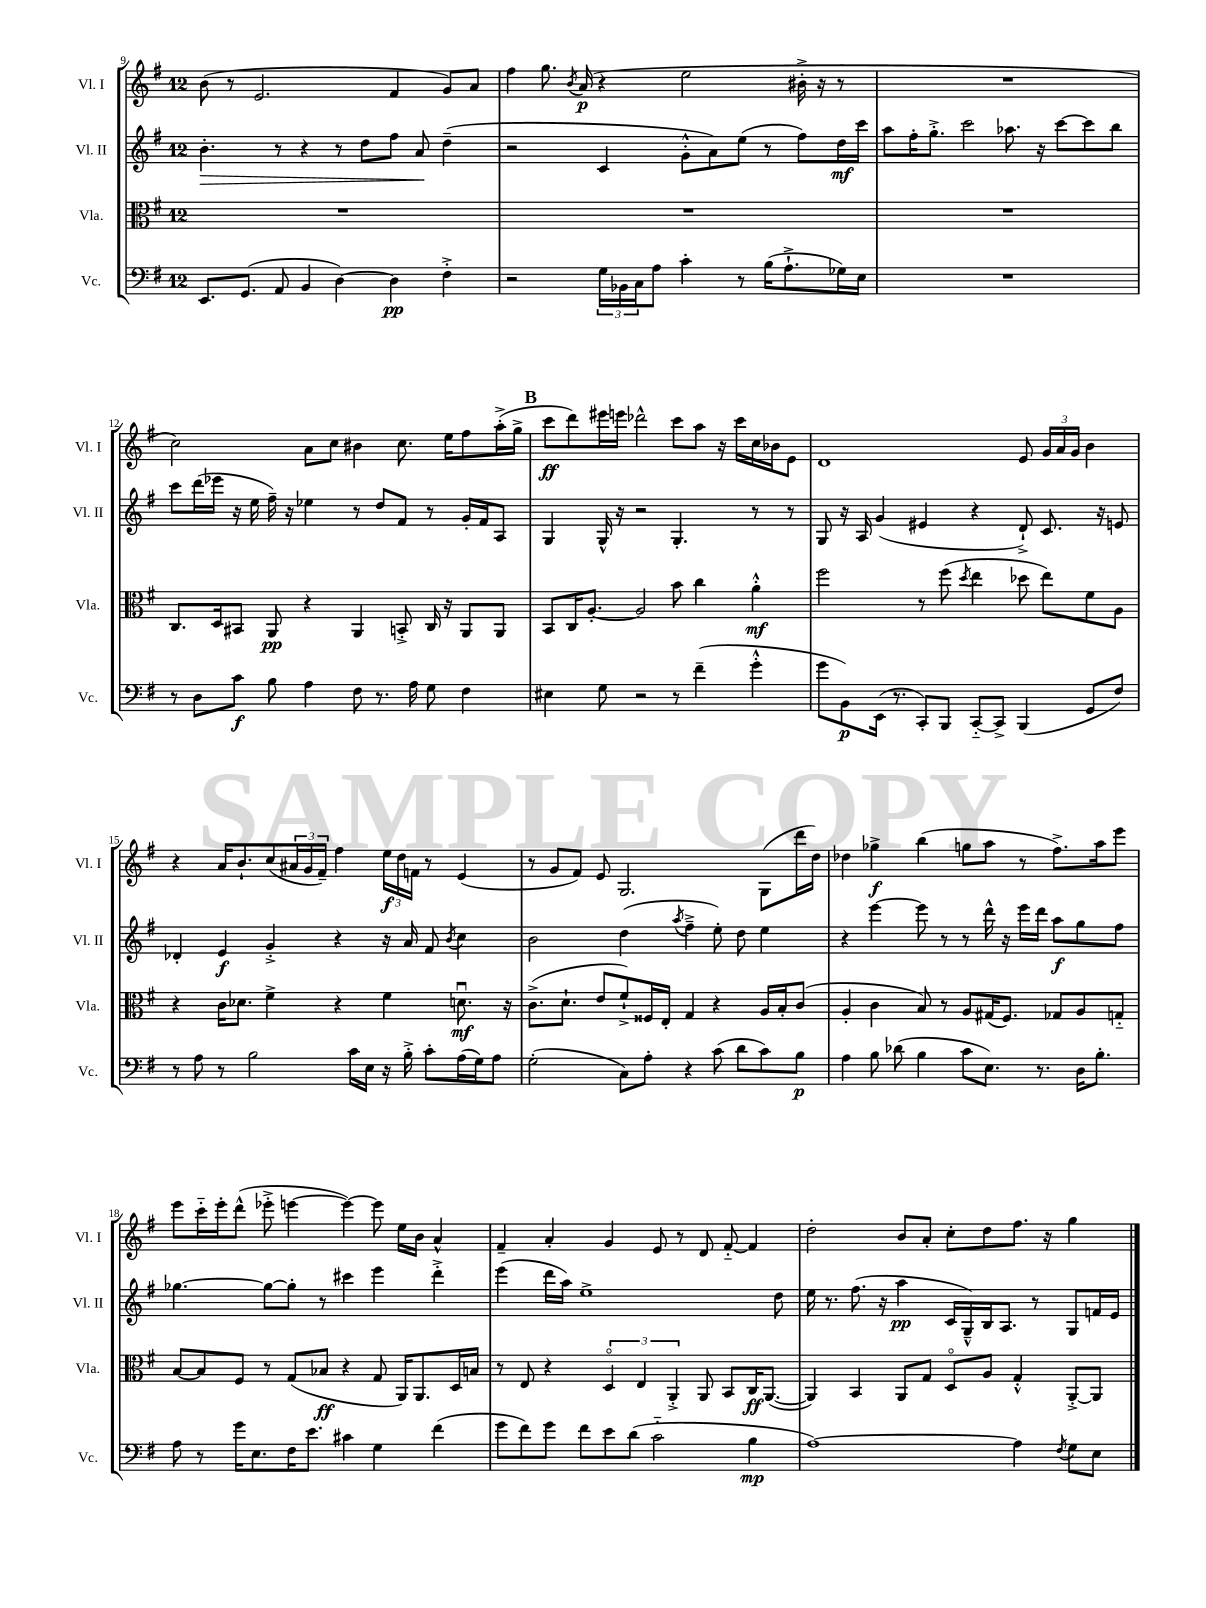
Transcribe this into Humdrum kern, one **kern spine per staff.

**kern	**dynam	**kern	**dynam	**kern	**dynam	**kern	**dynam
*part4	*part4	*part3	*part3	*part2	*part2	*part1	*part1
*staff4	*staff4	*staff3	*staff3	*staff2	*staff2	*staff1	*staff1
*I"Vc.	*	*I"Vla.	*	*I"Vl. II	*	*I"Vl. I	*
*I'Vc.	*	*I'Vla.	*	*I'Vl. II	*	*I'Vl. I	*
*clefF4	*	*clefC3	*	*clefG2	*	*clefG2	*
*k[f#]	*	*k[f#]	*	*k[f#]	*	*k[f#]	*
*M12/8	*	*M12/8	*	*M12/8	*	*M12/8	*
=9	=9	=9	=9	=9	=9	=9	=9
!	!	!	!	!	!LO:HP:b	!	!
8.EE/L	.	1.r	.	4.b'\	>	(8b\	.
.	.	.	.	.	.	8r	.
(8.GG/J	.	.	.	.	.	.	.
.	.	.	.	.	.	2.e/	.
8AA/	.	.	.	8r	.	.	.
4BB/	.	.	.	4r	.	.	.
[4D\)	.	.	.	8r	.	.	.
.	.	.	.	8dd\L	.	.	.
4D\]	pp	.	.	8ff#\J	.	4f#/	.
.	.	.	.	8a/	.	.	.
4F#'^\	.	.	.	(4dd~\	]	8g/L)	.
.	.	.	.	.	.	8a/J	.
=10	=10	=10	=10	=10	=10	=10	=10
2r	.	1.r	.	2r	.	4ff#\	.
.	.	.	.	.	.	8.gg\	.
.	.	.	.	.	.	8qb/	.
.	.	.	.	.	.	(16a/	p
24G\LL	.	.	.	4c/	.	4r	.
24BB-X\	.	.	.	.	.	.	.
24C\J	.	.	.	.	.	.	.
8A\J	.	.	.	.	.	.	.
4c'\	.	.	.	8g'^^\L	.	2ee\	.
.	.	.	.	8a\)	.	.	.
8r	.	.	.	(8ee\J	.	.	.
(16B\KL	.	.	.	8r	.	.	.
8.A`^\	.	.	.	.	.	.	.
.	.	.	.	8ff#\L)	.	16b#X'^\	.
.	.	.	.	.	.	16r	.
16G-X\L)	.	.	.	16dd\L	mf	8r	.
16E\JJ	.	.	.	16ccc\JJ	.	.	.
=11	=11	=11	=11	=11	=11	=11	=11
1.r	.	1.r	.	8aa\L	.	1.r	.
.	.	.	.	16ff#'\K	.	.	.
.	.	.	.	8.gg'^\J	.	.	.
.	.	.	.	2ccc\	.	.	.
.	.	.	.	8.aa-X\	.	.	.
.	.	.	.	16r	.	.	.
.	.	.	.	[8ccc\L	.	.	.
.	.	.	.	8ccc\]	.	.	.
.	.	.	.	8bb\J	.	.	.
!!LO:LB:g=z
=12	=12	=12	=12	=12	=12	=12	=12
8r	.	8.C/L	.	8ccc\L	.	2cc\)	.
8D\L	.	.	.	(16ddd\L	.	.	.
.	.	16D/k	.	16eee-X\JJ	.	.	.
8c\J	f	8BB#X/J	.	16r	.	.	.
.	.	.	.	16ee\	.	.	.
8B\	.	8AA/	pp	16ff#~\)	.	.	.
.	.	.	.	16r	.	.	.
4A\	.	4r	.	4ee-X\	.	8a\L	.
.	.	.	.	.	.	8cc\J	.
8F#\	.	4AA/	.	8r	.	4b#X\	.
8.r	.	.	.	8dd/L	.	.	.
.	.	8BBn'^/	.	8f#/J	.	8.cc\	.
16A\	.	.	.	.	.	.	.
8G\	.	16C/	.	8r	.	.	.
.	.	16r	.	.	.	16ee\KL	.
4F#\	.	8AA/L	.	16g'/LL	.	8ff#\	.
.	.	.	.	16f#/J	.	.	.
.	.	8AA/J	.	8A/J	.	(16aa'^\L	.
.	.	.	.	.	.	16gg^\JJ	.
!!LO:REH:place=s1:t=B
=13	=13	=13	=13	=13	=13	=13	=13
4E#X\	.	8BB/L	.	4G/	.	8ccc\L	ff
.	.	16C/K	.	.	.	8ddd\)	.
.	.	[8.A'/J	.	.	.	.	.
8G\	.	.	.	16G^^/	.	16eee#X\L	.
.	.	.	.	16r	.	16eeen\JJ	.
2r	.	2A/]	.	2r	.	2ddd-X^^\	.
8r	.	8b\	.	4.G'/	.	8ccc\L	.
(4f#~\	.	4cc\	.	.	.	8aa\J	.
.	.	.	.	.	.	16r	.
.	.	.	.	.	.	16ccc\LL	.
4g'^^\	.	4a'^^\	mf	8r	.	16cc\	.
.	.	.	.	.	.	16b-X\J	.
.	.	.	.	8r	.	8e\J	.
=14	=14	=14	=14	=14	=14	=14	=14
8g\L	.	2ff#\	.	8G/	.	1d	.
8BB\)	p	.	.	16r	.	.	.
.	.	.	.	16A/	.	.	.
(16EE\Jk	.	.	.	(4g/	.	.	.
8.r	.	.	.	.	.	.	.
8CC'/L)	.	8r	.	4e#X/	.	.	.
8BBB/J	.	(8ff#\	.	.	.	.	.
.	.	8qdd/	.	.	.	.	.
[8CC/L	.	4ee\	.	4r	.	.	.
8CC^/J]	.	.	.	.	.	.	.
(4BBB/	.	8dd-X\	.	8d`^/)	.	8e/	.
.	.	8ee\L)	.	8.c/	.	24g/LL	.
.	.	.	.	.	.	24a/	.
.	.	.	.	.	.	24g/JJ	.
8GG/L	.	8f#\	.	.	.	4b\	.
.	.	.	.	16r	.	.	.
8F#/J)	.	8A\J	.	8en/	.	.	.
!!LO:LB:g=z
=15	=15	=15	=15	=15	=15	=15	=15
8r	.	4r	.	4d-X'/	.	4r	.
8A\	.	.	.	.	.	.	.
8r	.	16c\KL	.	4e/	f	16a/KL	.
.	.	8.d-X\J	.	.	.	8.b`/	.
2B\	.	.	.	.	.	.	.
.	.	4f#^\	.	4g'^/	.	(8cc/	.
.	.	.	.	.	.	24a#X/L	.
.	.	.	.	.	.	24g/	.
.	.	.	.	.	.	24f#~/JJ)	.
.	.	4r	.	4r	.	4ff#\	.
16c\LL	.	.	.	.	.	.	.
16E\JJ	.	.	.	.	.	.	.
16r	.	4f#\	.	16r	.	24ee\LL	f
.	.	.	.	.	.	24dd\	.
16B'^\	.	.	.	16a/	.	.	.
.	.	.	.	.	.	24fn\JJ	.
8c'\L	.	.	.	8f#/	.	8r	.
.	.	.	.	8qb/	.	.	.
(16A\L	.	8.dnu\	mf	4cc\	.	(4e/	.
16G\J)	.	.	.	.	.	.	.
8A\J	.	.	.	.	.	.	.
.	.	16r	.	.	.	.	.
=16	=16	=16	=16	=16	=16	=16	=16
(2G'\	.	(8.c^\L	.	2b\	.	8r	.
.	.	.	.	.	.	8g/L	.
.	.	8.d`\J	.	.	.	.	.
.	.	.	.	.	.	8f#/J)	.
.	.	8e/L	.	.	.	8e/	.
8C\L)	.	8f#`^/)	.	(4dd\	.	2.G/	.
8A'\J	.	16F##X/L	.	.	.	.	.
.	.	16E'/JJ	.	.	.	.	.
.	.	.	.	8qaa/	.	.	.
4r	.	4G/	.	4ff#~^\	.	.	.
(8c\	.	4r	.	8ee'\)	.	.	.
8d\L	.	.	.	8dd\	.	.	.
8c\)	.	16A/LL	.	4ee\	.	(8G\L	.
.	.	16B'/J	.	.	.	.	.
8B\J	p	(8c/J	.	.	.	16ddd\L	.
.	.	.	.	.	.	16dd\JJ)	.
=17	=17	=17	=17	=17	=17	=17	=17
4A\	.	4A'/	.	4r	.	4dd-X\	.
8B\	.	4c\	.	[4eee\	.	4gg-X^\	f
(8d-X\	.	.	.	.	.	.	.
4B\	.	8B/)	.	8eee\]	.	(4bb\	.
.	.	8r	.	8r	.	.	.
8c\L	.	8A/L	.	8r	.	8ggn\L	.
8.E\J)	.	(16G#X/K	.	16ddd^^\	.	8aa\J	.
.	.	8.F#/J)	.	16r	.	.	.
.	.	.	.	16eee\LL	.	8r	.
8.r	.	.	.	16ddd\JJ	.	.	.
.	.	8G-X/L	.	8aa\L	f	8.ff#^\L)	.
16D\KL	.	8A/	.	8gg\	.	.	.
8.B'\J	.	.	.	.	.	16aa\k	.
.	.	8Gn/J	.	8ff#\J	.	8eee\J	.
!!LO:LB:g=z
=18	=18	=18	=18	=18	=18	=18	=18
8A\	.	[8B/L	.	[4.gg-X\	.	8eee\L	.
8r	.	8B/]	.	.	.	16ccc\L	.
.	.	.	.	.	.	16eee'\J	.
16g\KL	.	8F#/J	.	.	.	(8ddd^^\J	.
8.E\	.	.	.	.	.	.	.
.	.	8r	.	8gg-\L_	.	8eee-X'^\	.
16F#\K	.	(8G/L	.	8gg-'\J]	.	[4eeen\	.
8.e\J	.	.	.	.	.	.	.
.	.	8B-X/J	ff	8r	.	.	.
4c#X\	.	4r	.	4ccc#X\	.	4eee\_)	.
4G\	.	8G/	.	4eee\	.	8eee\]	.
.	.	16AA/KL)	.	.	.	16ee\LL	.
.	.	8.AA/	.	.	.	16b\JJ	.
(4f#\	.	.	.	4ddd'^\	.	4a^^/	.
.	.	16D/L	.	.	.	.	.
.	.	16Bn/JJ	.	.	.	.	.
=19	=19	=19	=19	=19	=19	=19	=19
8g\L	.	8r	.	(4eee\	.	4f#~/	.
8f#\)	.	8E/	.	.	.	.	.
8g\J	.	4r	.	16ddd\LL	.	4a'/	.
.	.	.	.	16aa\JJ)	.	.	.
8f#\L	.	.	.	1ee^	.	.	.
8e\	.	6D/	.	.	.	4g/	.
(8d\J	.	.	.	.	.	.	.
.	.	6E/	.	.	.	.	.
2c\	.	.	.	.	.	8e/	.
.	.	6AA'^/	.	.	.	.	.
.	.	.	.	.	.	8r	.
.	.	8AA/	.	.	.	8d/	.
.	.	8BB/L	.	.	.	[8f#/	.
4B\	mp	16C/K	ff	.	.	4f#/]	.
.	.	([8.AA/J	.	.	.	.	.
.	.	.	.	8dd\	.	.	.
=20	=20	=20	=20	=20	=20	=20	=20
[1A)	.	4AA/])	.	16ee\	.	2dd'\	.
.	.	.	.	8.r	.	.	.
.	.	4BB/	.	(8.ff#\	.	.	.
.	.	.	.	16r	.	.	.
.	.	8AA/L	.	4aa\	pp	8b/L	.
.	.	8G/J	.	.	.	8a'/J	.
.	.	8D/L	.	16c/LL	.	8cc'\L	.
.	.	.	.	16G~^^/)	.	.	.
.	.	8A/J	.	16B/J	.	8dd\	.
.	.	.	.	8.A/J	.	.	.
4A\]	.	4G'^^/	.	.	.	8.ff#\J	.
.	.	.	.	8r	.	.	.
.	.	.	.	.	.	16r	.
8qF#/	.	.	.	.	.	.	.
8G\L	.	[8AA'^/L	.	8G/L	.	4gg\	.
8E\J	.	8AA/J]	.	16fn/L	.	.	.
.	.	.	.	16e/JJ	.	.	.
==	==	==	==	==	==	==	==
*-	*-	*-	*-	*-	*-	*-	*-
